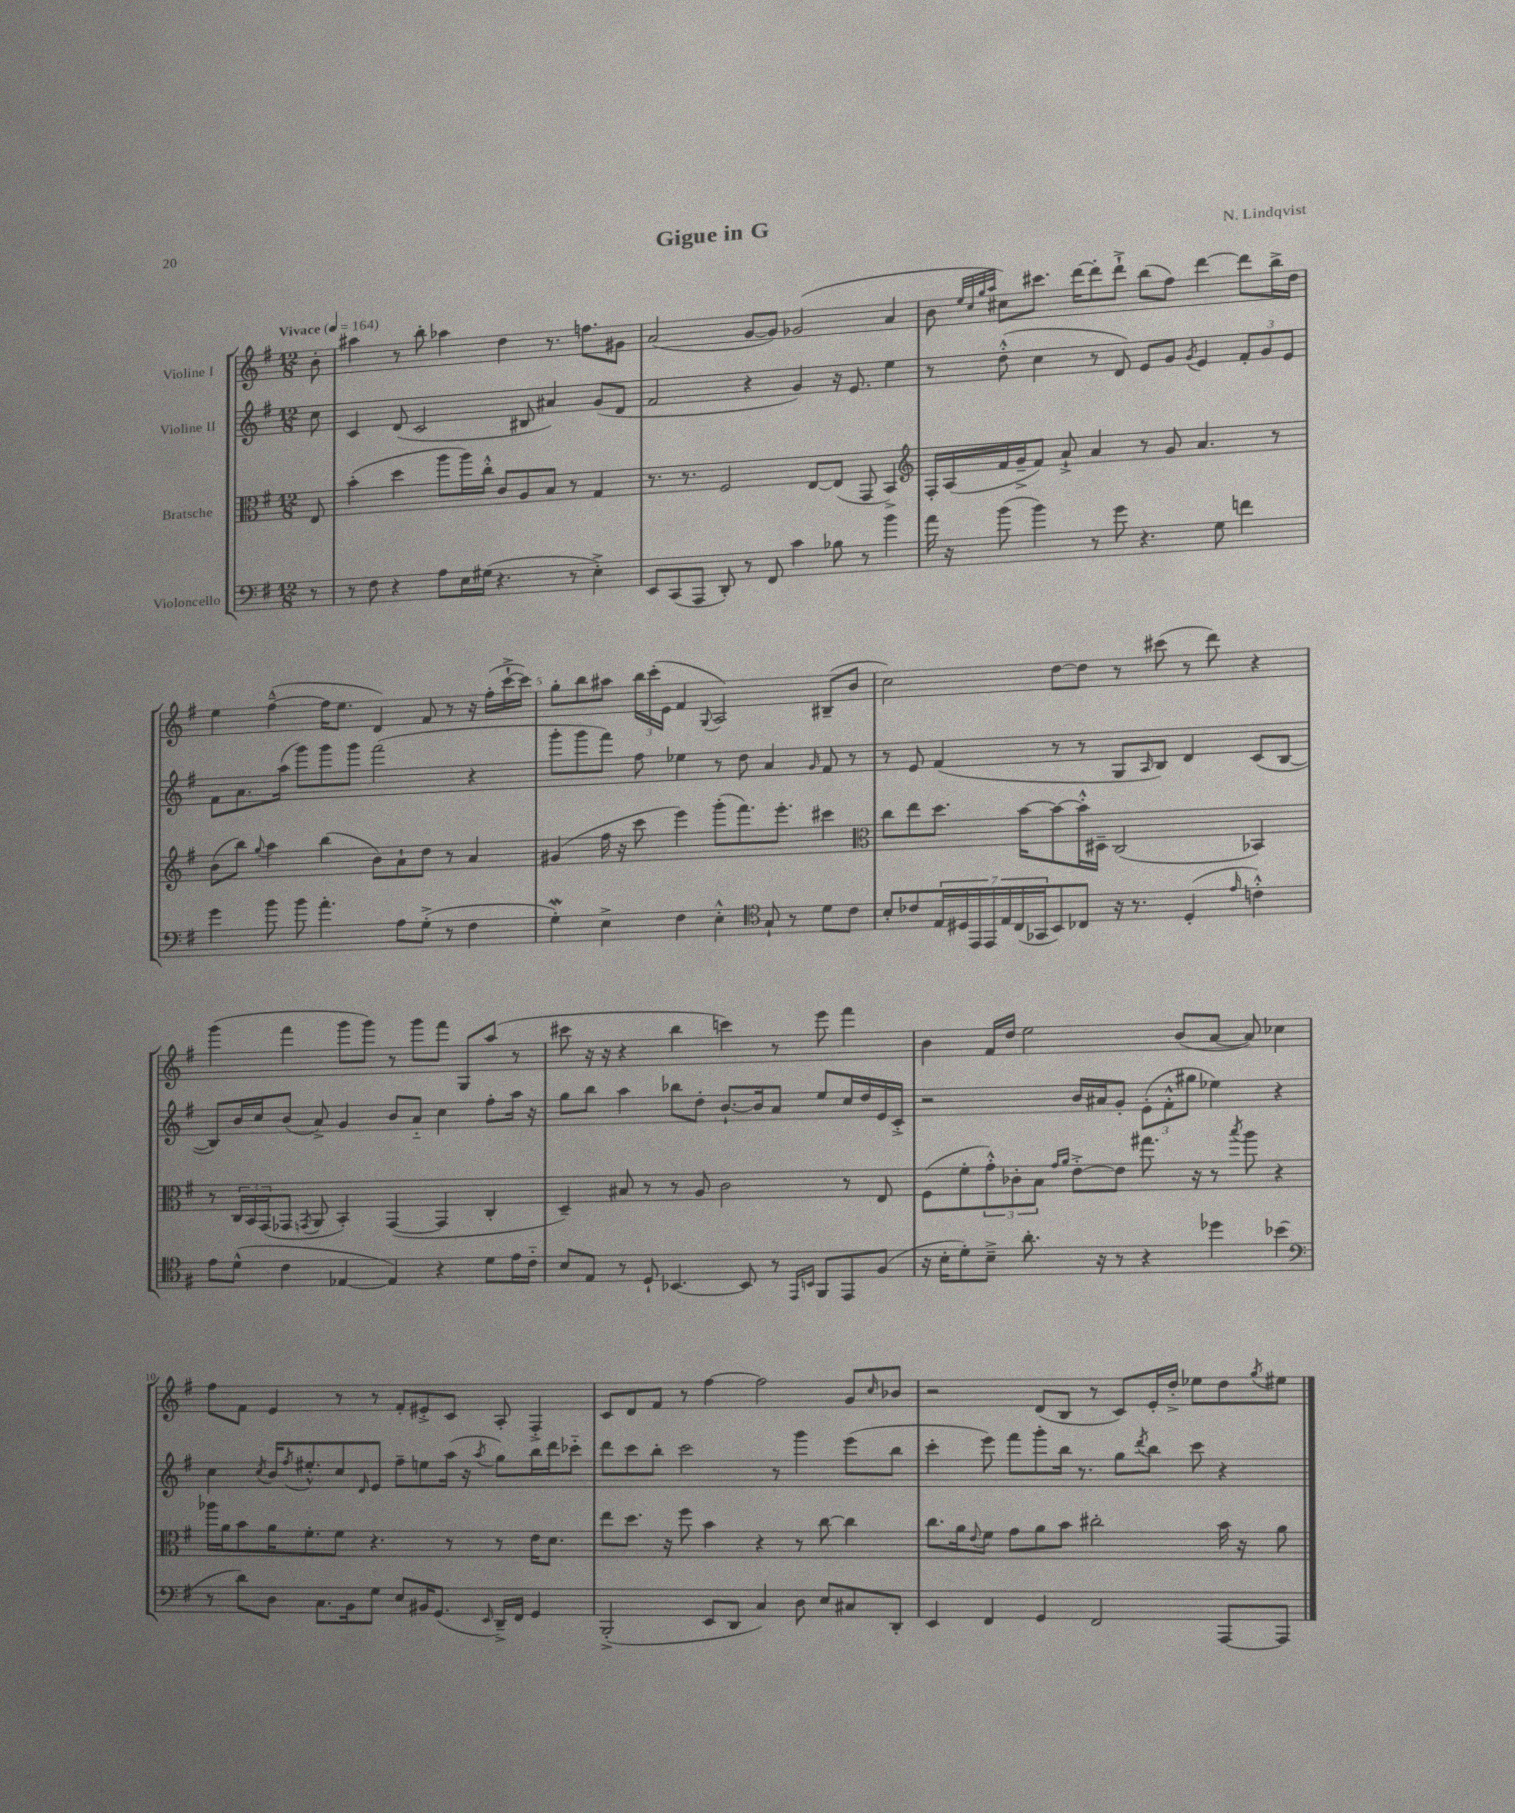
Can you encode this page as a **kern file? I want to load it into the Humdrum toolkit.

**kern	**kern	**kern	**kern
*staff4	*staff3	*staff2	*staff1
*clefF4	*clefC3	*clefG2	*clefG2
*k[f#]	*k[f#]	*k[f#]	*k[f#]
*M12/8	*M12/8	*M12/8	*M12/8
*MM164	*MM164	*MM164	*MM164
8r	8E	8cc	8b'
=	=	=	=
8r	(4b'	4c	4aa#
8F#	.	.	.
4r	4dd	(8d	8r
.	.	2c	8bb'
8A	8aa	.	4aa-
16E	16aa)	.	.
(16G#	16cc'^^	.	.
4.r	8c	.	4dd
.	8A	8B#	.
.	8B	4a#)	8.r
8r	8r	.	.
.	.	.	8.ff
4E'^)	4G	(8g	.
.	.	8d	8g#
=	=	=	=
8EE	8.r	2f#	(2a
(8CC	.	.	.
.	8.r	.	.
8AAA	.	.	.
8DD')	2F#	.	.
8r	.	4r	[8g
8FF#	.	.	8g])
4c	.	4g)	(2g-
.	[8E	.	.
8B-	(8E]	16r	.
.	.	8.e	.
8r	8GG	.	.
4b	4BB^)	4ee	4a
=	=	=	=
*	*clefG2	*	*
16a	16F#'	8r	8b
16r	(16A	.	.
.	.	.	32qqee
.	.	.	32qqcc
.	.	.	32qqgg
.	.	.	32qqaa
(8b	16f#	(8dd'^^	8cc#)
.	16g~^	.	.
4b)	8f#)	4cc	8.ccc#
.	8a`^	.	.
.	.	.	[16ddd
8r	4a	8r	8ddd']
8g	.	8d)	8ddd`^
4.r	8r	8e	(8bb
.	8g	8g	8ff#)
.	.	8qg	.
.	4.a	4e	[4ddd
8G	.	.	.
4f	.	12f#'	8ddd]
.	.	12g	.
.	8r	.	16bb^
.	.	12e	.
.	.	.	16dd
=	=	=	=
4g	(8b	8f#	4ee
.	8bb)	8.a	.
.	8qqgg	.	.
8b	4aa	.	([4ff#~^^
.	.	(16aa	.
8b	.	8ggg)	.
4.a'	(4bb	8ggg	16ff#]
.	.	.	8.ee
.	.	8ggg	.
.	8b)	(2fff#	4d)
8A	8a`	.	.
(8G'^	8dd	.	8f#
8r	8r	.	8r
4F#	4a	4r	16r
.	.	.	(16ff#'
.	.	.	[16ccc`^
.	.	.	16ccc])
=	=	=	=
4G')	(4g#	8ggg'	8gg'
.	.	8ggg	8bb
4E^	16ff#	8fff#)	8aa#
.	16r	.	.
.	8ccc	8ff#	24bb
.	.	.	(24ccc'
.	.	.	24e
4F#	4eee)	4ee-	4f#
.	.	.	8qqG
4E'^^	(8ggg'	8r	2A)
.	8.fff#)	8dd	.
*clefC4	*	*	*
8G`	.	4a	.
.	8.eee'	.	.
8r	.	.	.
.	.	16qqg	.
8d	4ccc#	8f#	(8B#~
8c	.	8r	8b
=	=	=	=
*	*clefC3	*	*
8B'	8cc	8r	2cc)
8c-	8ee	8e	.
28E	8.dd	(4f#	.
28D#	.	.	.
28EE	.	.	.
28EE	.	.	.
28E	.	.	.
(28C	.	.	.
.	[16b	.	.
28GG-	.	.	.
8BB)	8b_	8r	[8dd
8C-	16b'^^]	8r	8dd]
.	16D#~	.	.
16r	(2C	8G	8r
8.r	.	.	.
.	.	16qqA	.
.	.	8B)	(8ccc#
(4D#'	.	4d	8r
.	.	.	8ddd)
16qqe	.	.	.
4c'^^)	4BB-)	(8c	4r
.	.	[8B	.
=	=	=	=
8e	8r	8B])	(4ggg
(8d^^	24C	16b	.
.	24BB	.	.
.	.	16cc	.
.	(24GG	.	.
4c	8GG-	(8b	4fff#
.	8qGG	.	.
.	8AA	8a^)	.
[4E-	4BB')	4g	8ggg
.	.	.	8ggg)
4E-])	([4GG	8b	8r
.	.	8a'~	8ggg
4r	4GG]	4cc	8fff#
.	.	.	8G
8d	4C'	8ff#'	(8aa
16e	.	16aa	8r
16c'~	.	16r	.
=	=	=	=
8B	4D~)	8gg	8ccc#
8E	.	8bb	16r
.	.	.	16r
8r	8B#	4aa	4r
8D`	8r	.	.
[4.BB-	8r	8bb-	4bb
.	8A	8dd'	.
.	2c	[8.b`	4ccc)
8BB-]	.	.	.
.	.	16b]	.
8r	.	8a	8r
16qqEE	.	.	.
16qqBB	.	.	.
8FF#	.	8ee	8eee
8EE	8r	16cc	4fff#
.	.	16dd	.
(8F#	8E	16e	.
.	.	16c'^	.
=	=	=	=
16r	(8F#	2r	4b
16B'	.	.	.
8d')	8f#'	.	.
8B~^	12g'^^)	.	16f#
.	.	.	16dd
.	12c-'	.	.
8.a'	.	.	2ee
.	12B	.	.
.	16qqg	.	.
.	16qqa	.	.
.	[8e'^	16b	.
16r	.	16a#	.
8r	8e]	8g'	.
4r	8.gg#	(12e'	.
.	.	12f#'^^	.
.	.	.	(8b
.	.	12gg#	.
.	16r	.	.
4dd-	8r	4ee-)	[8a
.	8qbb	.	.
.	8aa	.	8a])
(4b-	4r	4r	4cc-
=	=	=	=
*clefF4	*	*	*
8r	16aa-	4cc	8ff#
.	16a	.	.
8d)	8b	.	8f#
.	.	8qcc	.
8D	16a	16b	4e
.	.	8qff#	.
.	8.f#'	8.ee#'^^	.
8.C	.	.	.
.	8f#	8cc	8r
16BB	.	.	.
.	.	16qqd	.
8G	4.r	8e	8r
8E	.	8ff#~	8f#'
16BB#	.	8ee	8e#'^
(8.GG	.	.	.
.	8r	(16aa	8c
.	.	16r	.
16qqEE	.	8qaa	.
16DD~^)	8r	8gg)	8A'
16FF#	.	.	.
4GG	16e	16bb	4F#'^
.	8.d	16ddd	.
.	.	8ccc-'~	.
=	=	=	=
(2BBB'^	8ee	8ddd	8c
.	8.dd	8ccc	8d
.	.	8bb'	8f#
.	16r	.	.
.	8ff#	2ccc	8r
8EE	4b	.	[4ff#
8DD	.	.	.
4C)	4r	.	2ff#]
.	.	8r	.
8D	8r	4ggg	.
8E	[8cc	.	.
8C#	4cc]	(8eee	8g
.	.	.	16qqcc
8DD'	.	8bb	8b-
=	=	=	=
4EE	8.cc	4ccc'	2r
.	16a	.	.
.	8qqe	.	.
4FF#	8f#	8eee)	.
.	8g	8fff#	.
4GG	8a	8ggg'	(8d
.	8b	16bb	8B
.	.	8.r	.
2FF#	2cc#'	.	8r
.	.	8gg	8c)
.	.	8qddd	.
.	.	8bb	16e'
.	.	.	16dd'^
.	.	8ccc	8ee-
[8AAA	16b	4r	8dd
.	16r	.	.
.	.	.	8qgg
8AAA]	8a	.	8ee#
==	==	==	==
*-	*-	*-	*-
